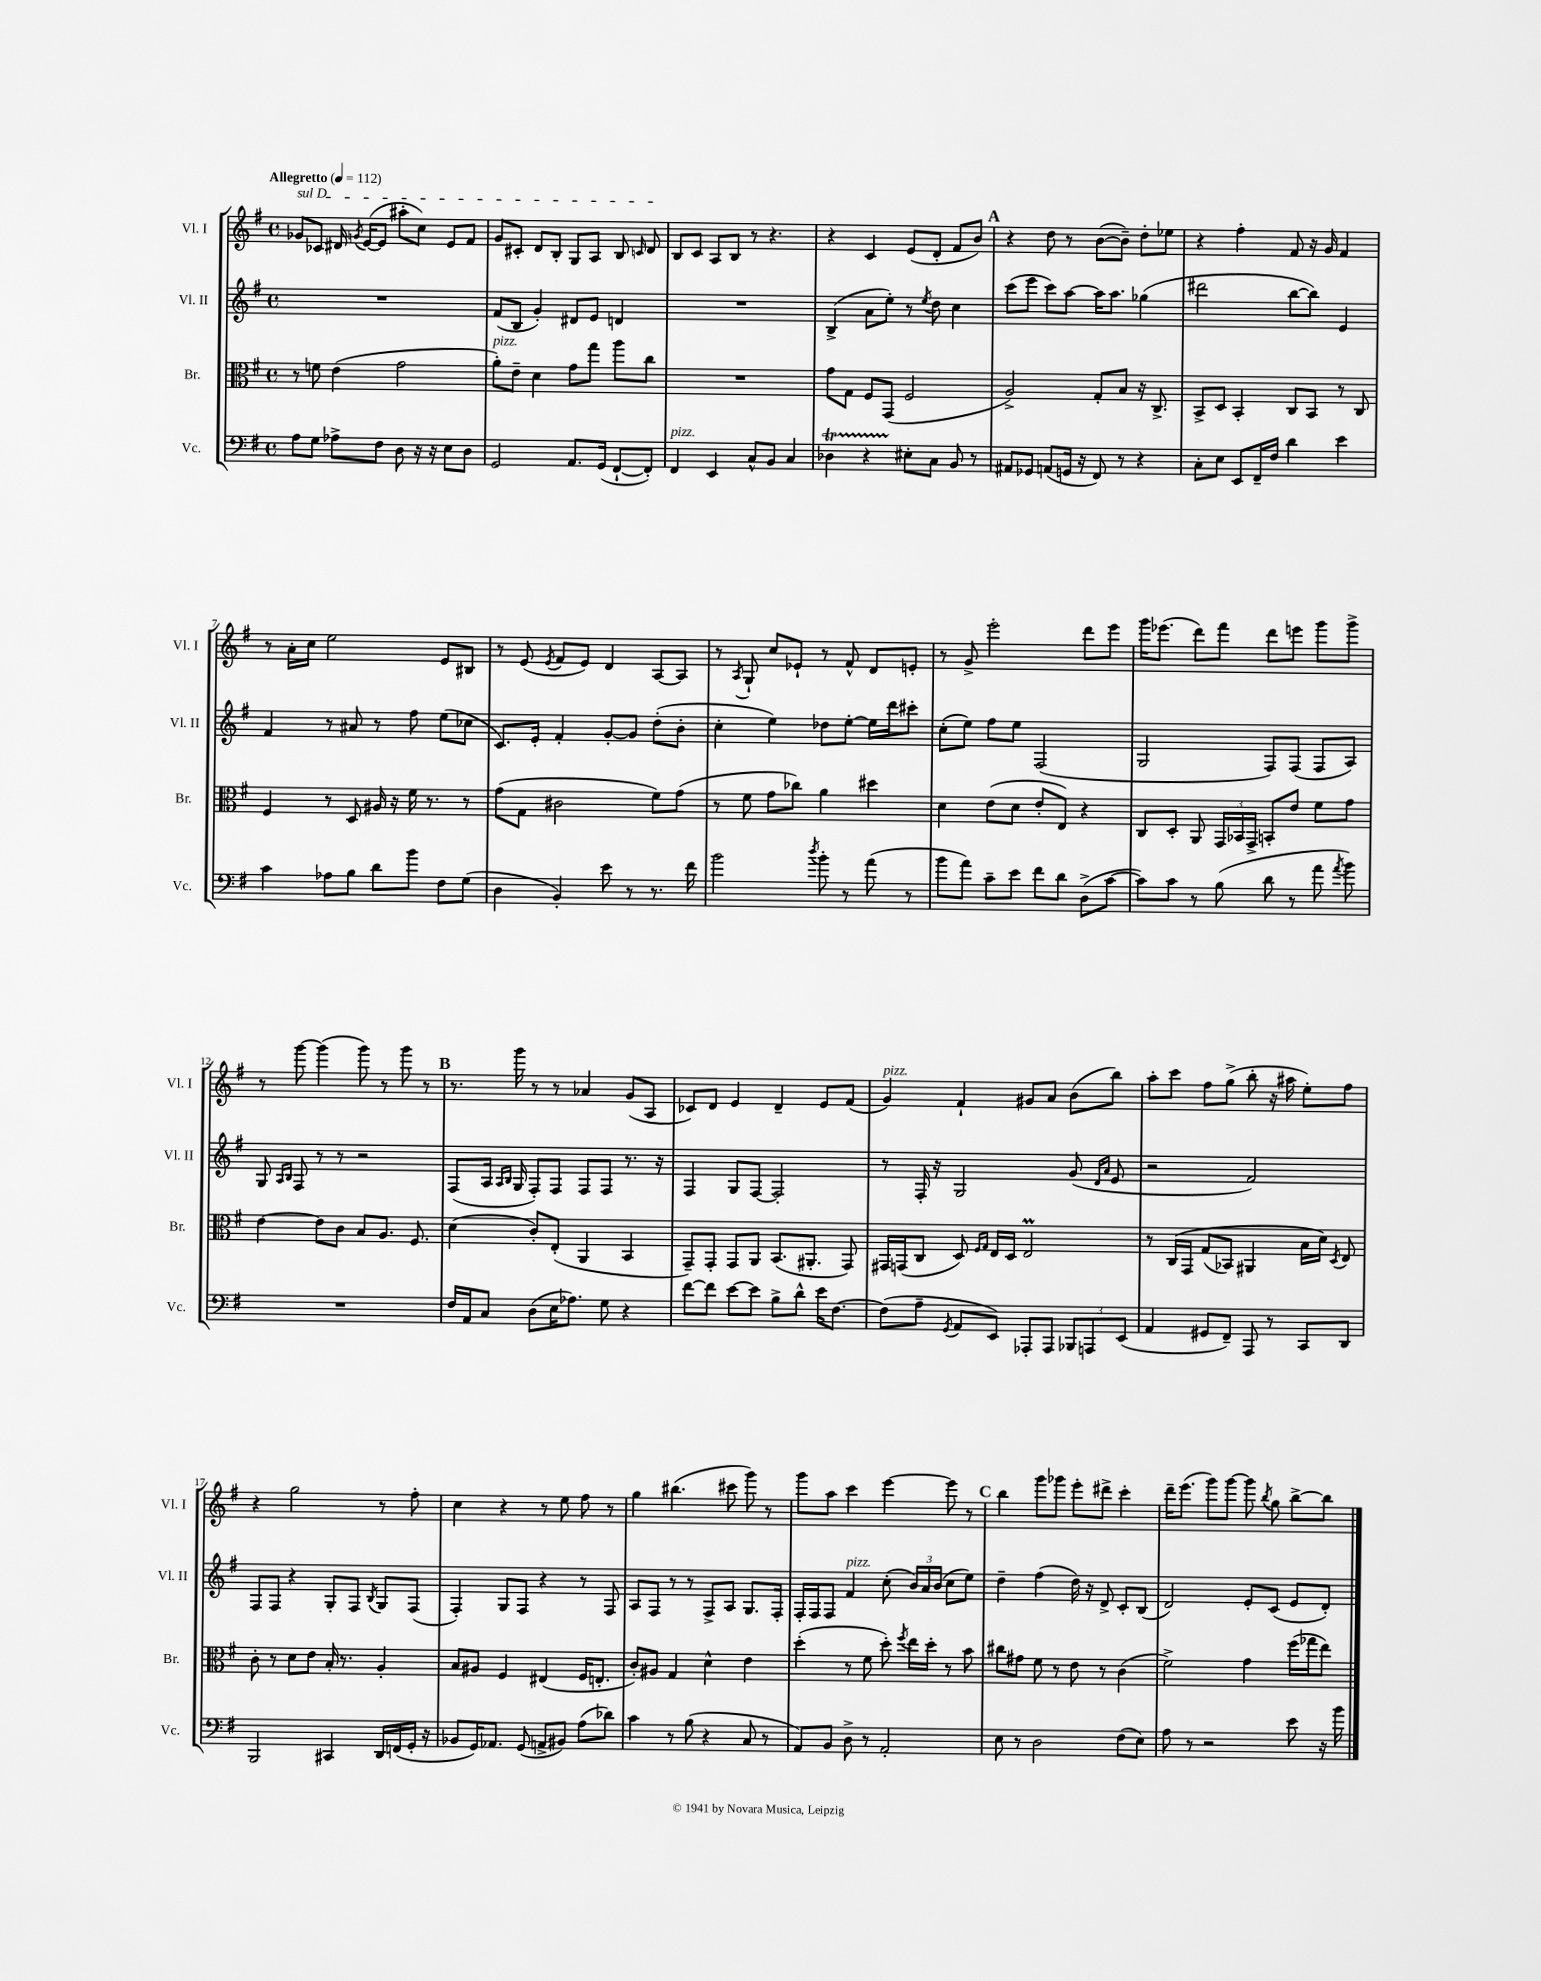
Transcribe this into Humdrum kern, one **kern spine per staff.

**kern	**kern	**kern	**kern
*part4	*part3	*part2	*part1
*staff4	*staff3	*staff2	*staff1
*I"Vc.	*I"Br.	*I"Vl. II	*I"Vl. I
*I'Vc.	*I'Br.	*I'Vl. II	*I'Vl. I
*clefF4	*clefC3	*clefG2	*clefG2
*k[f#]	*k[f#]	*k[f#]	*k[f#]
*M4/4	*M4/4	*M4/4	*M4/4
*met(c)	*met(c)	*met(c)	*met(c)
*MM112	*MM112	*MM112	*MM112
=1	=1	=1	=1
!	!	!	!LO:TX:a:B:t=Allegretto
!	!	!	!LO:TX:a:i:t=sul D
8A\L	8r	1r	8g-X/L
8G\J	8fn\	.	8c-X/J
8A-X^\L	(4e\	.	16d#X/
.	.	.	8qgn/
.	.	.	([16e/KL
8F#\J	.	.	8e/J]
8D\	2g\	.	8aa#X'\L
16r	.	.	8cc\J)
16r	.	.	.
8E\L	.	.	8e/L
8D\J	.	.	8f#/J
=2	=2	=2	=2
!	!LO:TX:a:i:t=pizz.	!	!
2GG/	8a'\L)	(8f#/L	8g/L
.	8e~\J	8B/J	8c#X'/J
.	4d\	4g'/)	8d/L
.	.	.	8B'/J
8.AA/L	8g\L	8d#X/L	8G/L
.	8gg\J	8e/J	8A/J
(16GG/Jk	.	.	.
[8FF#`/L	8aa\L	4dn/	8B/
.	.	.	16qqcn/
8FF#'/J])	8cc\J	.	8d/
=3	=3	=3	=3
!LO:TX:a:i:t=pizz.	!	!	!
4FF#/	1r	1r	8B/L
.	.	.	8c/J
4EE/	.	.	8A/L
.	.	.	8B/J
8C^^/L	.	.	8r
8BB/J	.	.	4.r
4C/	.	.	.
=4	=4	=4	=4
4D-XT\	8g\L	(4B^/	4r
.	8G\J	.	.
4r	8F#/L	8a\L	4c/
.	(8GG/J	8ee'\J)	.
8E#X'\L	2F#/	8r	(8e/L
.	.	8qee/	.
8C\J	.	8dd\	8d'/J
8BB/	.	4cc\	8f#/L
8r	.	.	8b/J)
!!LO:REH:place=s1:t=A
=5	=5	=5	=5
8AA#X/L	2A^/)	(8ccc\L	4r
8GG-X/J	.	8eee\J	.
(8AAn/L	.	8ccc\L)	8dd\
16GGn/Jk	.	[8aa\J	8r
16r	.	.	.
8FF#/)	8G'/L	16aa\KL]	([8b\L
.	.	8.aa\J	.
8r	8B/J	.	8b~\J])
4r	16r	(4gg-X\	8dd'\L
.	8.C^/	.	.
.	.	.	8ee-X\J
=6	=6	=6	=6
8C'\L	8BB^/L	2ddd#X\	4r
8E\J	8D/J	.	.
8EE/L	4BB'/	.	4ff#'\
16FF#~/L	.	.	.
16F#/JJ	.	.	.
4d\	8C/L	[8bb\L	8f#/
.	8BB/J	8bb\J])	16r
.	.	.	16g/
4e\	8r	4e/	4f#/
.	8C/	.	.
!!LO:LB:g=z
=7	=7	=7	=7
4c\	4F#/	4f#/	8r
.	.	.	16a'\LL
.	.	.	16cc\JJ
8A-X\L	8r	8r	2ee\
8B\J	8D/	8a#X/	.
8d\L	16A#X/	8r	.
.	16r	.	.
8b\J	16f#\	8ff#\	.
.	8.r	.	.
8F#\L	.	(8ee\L	8e/L
(8G\J	8r	8cc-X\J	8B#X/J
=8	=8	=8	=8
4D\	(8g\L	8.c/L)	8r
.	8G\J	.	(8e/
.	.	16e'/Jk	.
.	.	.	8qe/
4BB'/)	2c#X\	4f#'/	8f#/L
.	.	.	8e/J)
8e\	.	[8g'/L	4d/
8r	.	8g/J]	.
8.r	8f#\L)	(8dd'\L	[8A/L
.	(8g\J	8b'\J	8A/J]
16f#\	.	.	.
=9	=9	=9	=9
2b\	8r	4cc'\	8r
.	.	.	8qA/
.	8f#\	.	8G`/
.	8g\L	4ee\)	8cc/L
.	8cc-X\J)	.	8e-X`/J
8qdd/	.	.	.
8b'\	4a\	8dd-X\L	8r
8r	.	[8ee'\J	8f#^^/
(8a\	4dd#X\	16ee\LL]	8d/L
.	.	16ddd\J	.
8r	.	8ccc#X'\J	8en'/J
=10	=10	=10	=10
8b\L	4d\	(8cc'\L	8r
8a\J)	.	8ee\J)	8g^/
8c~\L	(8e\L	8ff#\L	2eee'\
8e\J	8d\J	8ee\J	.
8f#\L	8e'/L	(2F#/	.
8d\J	8E/J)	.	.
(8D^\L	4r	.	8ddd\L
[8c\J	.	.	8eee\J
=11	=11	=11	=11
8c\L])	8C/L	2G/	16ggg\KL
.	.	.	(8.eee-X\J
8c\J	8D'/J	.	.
8r	8AA/	.	8ddd\L)
(8B\	24GG/LL	.	8fff#\J
.	24BB-X/	.	.
.	24GG^/JJ	.	.
8d\	8BBn'/L	8F#/L)	8ddd\L
8r	8e/J	(8F#/J	8eeen\J
8a\	8f#\L	8F#/L	8ggg\L
8qa/	.	.	.
8b\)	8g\J	8A/J)	8ggg^\J
!!LO:LB:g=z
=12	=12	=12	=12
1r	[4e\	8G/	8r
.	.	16qqA/LL	.
.	.	16qqB/JJ	.
.	.	8F#/	[8ggg\
.	8e\L]	8r	(4ggg\]
.	8c\J	8r	.
.	8B/L	2r	8ggg\)
.	8.A/J	.	8r
.	.	.	8ggg\
.	8.F#/	.	.
.	.	.	8r
!!LO:REH:place=s1:t=B
=13	=13	=13	=13
16F#/LL	(4d\	(8F#/L	8.r
16AA/J	.	.	.
8C/J	.	16A/Jk	.
.	.	16qqA/LL	.
.	.	16qqB/JJ	.
.	.	16G/	16ggg\
(8D\L	8c'/L)	8F#'/L)	8r
16E\K	(8E'/J	8F#/J	8r
8.A-X\J)	.	.	.
.	4AA/	8F#/L	4a-X/
8G\	.	8F#/J	.
4r	4BB/	8.r	(8g/L
.	.	.	8A/J
.	.	16r	.
=14	=14	=14	=14
[8f#\L	8GG~/L)	4F#/	8c-X/L)
8f#\J]	8GG'/J	.	8d/J
[8e\L	8GG/L	8G/L	4e/
8e\J]	8AA/J	[8F#/J	.
8B^\L	(8.BB/L	2F#'/]	4d~/
8d^^\J	.	.	.
.	8.AA#X'/J	.	.
16e\KL	.	.	8e/L
[8.F#\J	.	.	.
.	8GG/)	.	(8f#/J
=15	=15	=15	=15
!	!	!	!LO:TX:a:i:t=pizz.
(8F#\L]	16GG#X/LL	8r	4g/)
.	(16GGn/J	.	.
8A~\J	8C/J	16F#'/	.
.	.	16r	.
8qGG/	.	.	.
8AA/L	8D/)	2G/	4f#`/
.	16qqF#/LL	.	.
.	16qqG/JJ	.	.
8EE/J)	16E/LL	.	.
.	16D/JJ	.	.
8AAA-X'/L	2EM/	.	8g#X/L
8AAA-/J	.	.	8a/J
12BBB-X/L	.	(8g/	(8b\L
12AAAn/	.	.	.
.	.	16qqd/LL	.
.	.	16qqa/JJ	.
.	.	8e/	8bb\J)
(12EE/J	.	.	.
=16	=16	=16	=16
4AA/	8r	2r	8aa'\L
.	(16C/LL	.	8ccc\J
.	16GG/JJ	.	.
8GG#X/L	(8G/L	.	8ff#\L
8FF#~/J)	8BB-X/J)	.	(8gg^\J
8AAA/	4AA#X/	2f#/)	8bb'\
8r	.	.	16r
.	.	.	16aa#X\
8CC/L	16B\LL	.	8ee'\L)
.	16d\JJ)	.	.
.	8qD/	.	.
8DD/J	8E/	.	8ff#\J
!!LO:LB:g=z
=17	=17	=17	=17
2BBB/	8c'\	8F#/L	4r
.	8r	8F#/J	.
.	8d\L	4r	2gg\
.	8e\J	.	.
4CC#X/	16B'/	8G'/L	.
.	8.r	.	.
.	.	8F#/J	.
.	.	8qB/	.
16DD/LL	4A'/	8G/L	8r
(16FFn/	.	.	.
16GG'/JJ	.	(8F#/J	8ff#'\
16r	.	.	.
=18	=18	=18	=18
8BB-X/L	8B/L	4F#'/)	4cc\
16GG/K)	8A#X/J	.	.
8.AA-X/J	.	.	.
.	4F#/	8G/L	4r
(8GG/	.	8F#/J	.
8AAn^/L	(4E#X/	4r	8r
8BB#X/J)	.	.	8ee\
(8A\L	16F#/KL	8r	8ff#\
.	8.En'/J	.	.
8d-X\J)	.	8F#/	8r
=19	=19	=19	=19
4c\	8c'/L)	8A/L	4gg\
.	8A#X/J	8F#/J	.
8r	4G/	8r	(4.bb#X\
(8B\	.	8r	.
4r	4d^^\	8F#^/L	.
.	.	8A/J	8ccc#X\
8C/	4e\	8.G/L	8ggg\)
8r	.	.	8r
.	.	16F#'/Jk	.
=20	=20	=20	=20
8AA/L)	(4dd'\	16F#'/LL	8ggg\L
.	.	16F#/J	.
8BB/J	.	8F#/J	8aa\J
!	!	!LO:TX:a:i:t=pizz.	!
8D^\	8r	4f#/	4ccc\
8r	8f#\	.	.
2AA'/	8dd'\)	(8cc'\	[4eee\
.	8qff#/	.	.
.	16ee\LL	24b/LL)	.
.	.	24a/	.
.	16dd'\JJ	.	.
.	.	(24b/JJ	.
.	8r	8cc\L	8eee\]
.	8b\	8ee\J)	8r
!!LO:REH:place=s1:t=C
=21	=21	=21	=21
8E\	8cc#X\L	4dd~\	4bb\
8r	8g#X\J	.	.
2D\	8f#\	(4ff#\	8ggg\L
.	8r	.	8ggg-X\J
.	8e\	16dd\)	8eee'\L
.	.	16r	.
.	8r	8d^/	8ddd#X^\J
(8F#\L	(4c\	8c'/L	4ccc'\
8E\J)	.	(8B/J	.
=22	=22	=22	=22
8A\	2f#^\)	2d/)	16ddd~\KL
.	.	.	(8.eee\J
8r	.	.	.
2r	.	.	8ggg\L)
.	.	.	[8ggg\J
.	4g\	8e'/L	8ggg\]
.	.	.	8qbb/
.	.	(8c/J	8gg\
8e\	(16ff#\LL	8e/L	[8bb^\L
.	16gg-X\J	.	.
16r	8ee\J)	8d'/J)	8bb\J]
16b\	.	.	.
==	==	==	==
*-	*-	*-	*-
